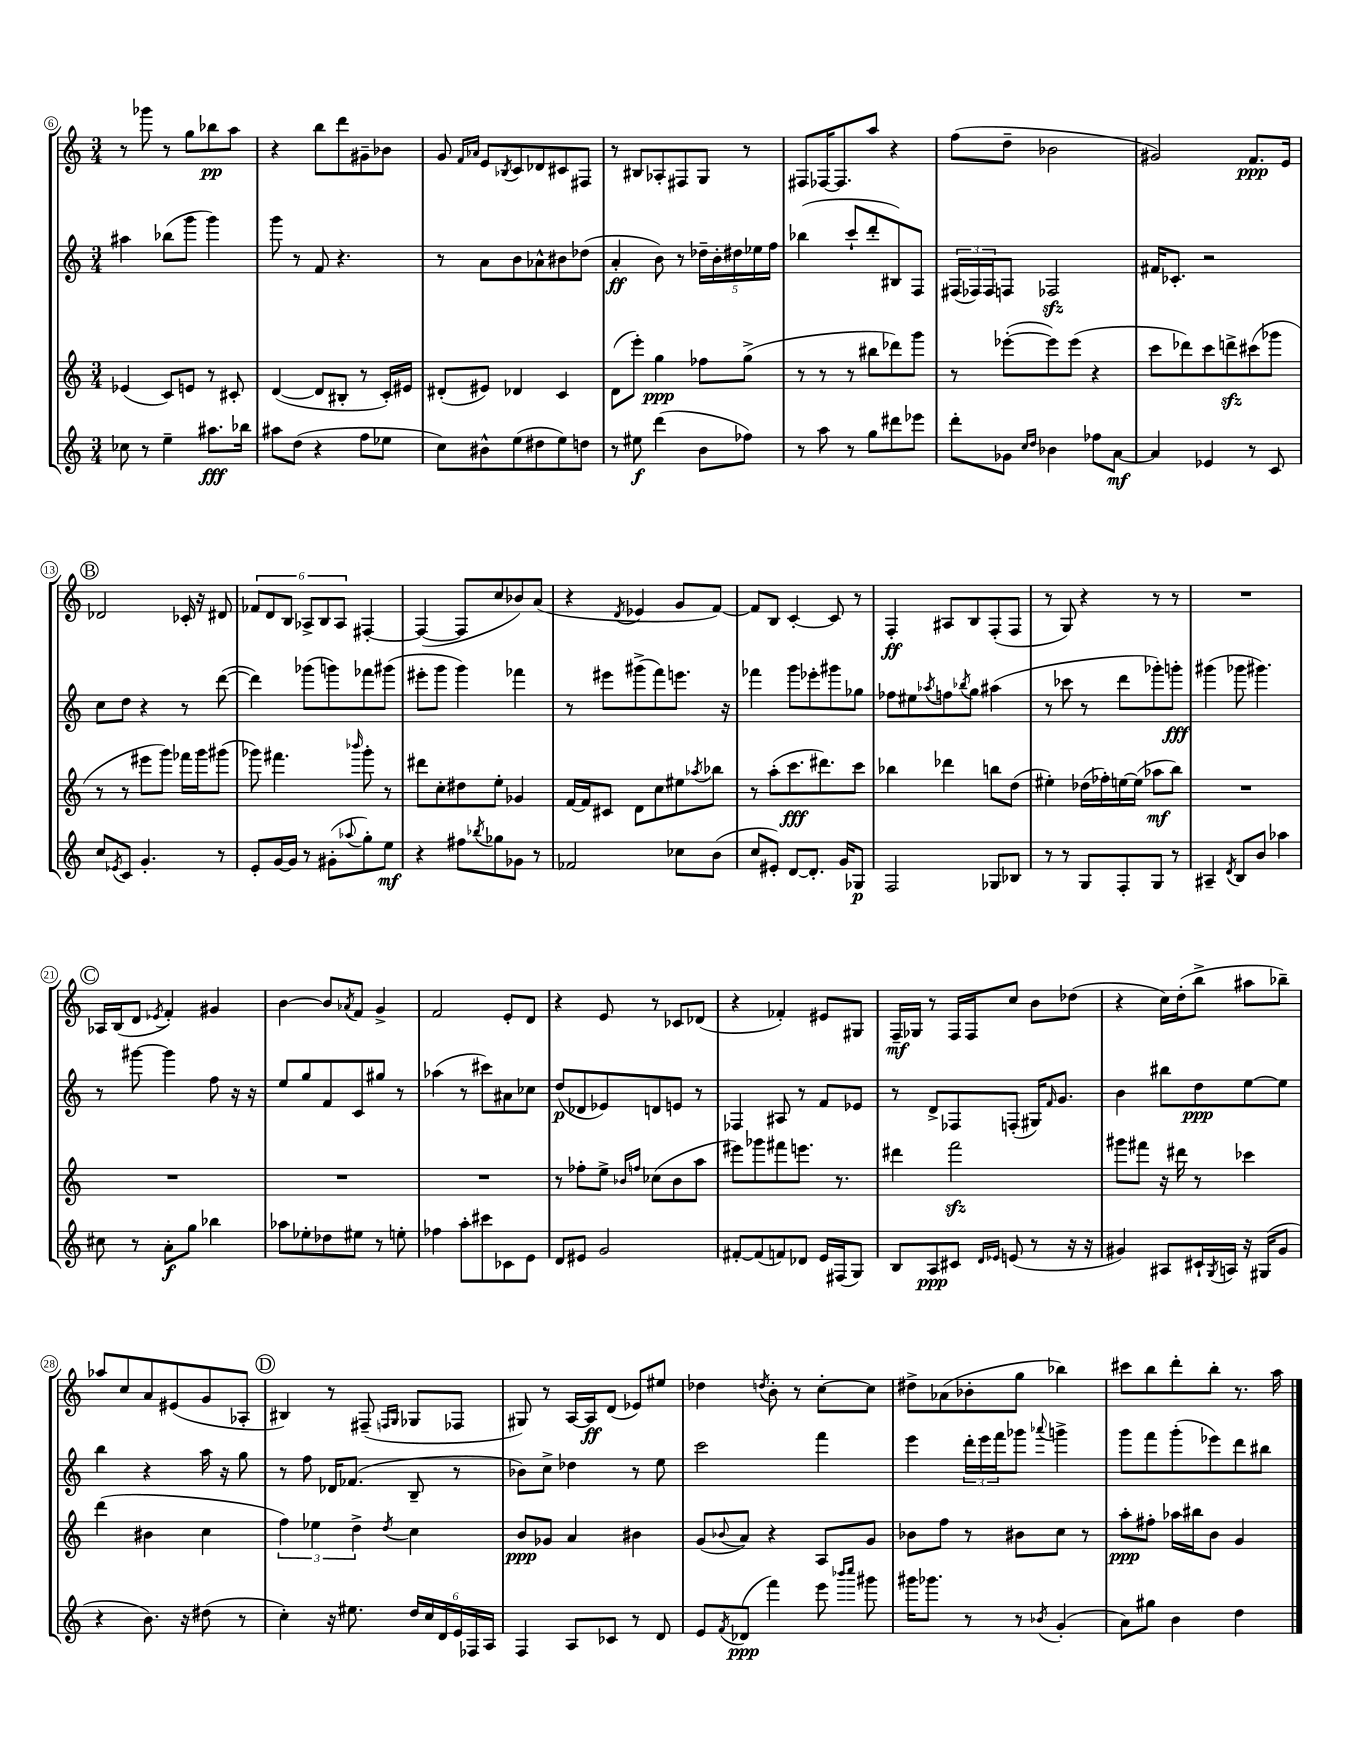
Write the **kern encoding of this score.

**kern	**kern	**kern	**kern
*staff4	*staff3	*staff2	*staff1
*clefG2	*clefG2	*clefG2	*clefG2
*k[]	*k[]	*k[]	*k[]
*M3/4	*M3/4	*M3/4	*M3/4
8cc-	(4e-	4aa#	8r
8r	.	.	8ggg-
4ee~	8c)	(8bb-	8r
.	8e	8ggg	8gg
8.aa#	8r	4ggg)	8bb-
.	8c#'	.	8aa
16bb-	.	.	.
=	=	=	=
8aa#	([4d	8ggg	4r
(8dd	.	8r	.
4r	8d]	8f	8bb
.	8B#'	4.r	8ddd
8ff	8r	.	8g#~
8ee-	16c')	.	8b-
.	16e#	.	.
=	=	=	=
8cc)	(8d#'	8r	8g
.	.	.	16qqf
.	.	.	16qqa-
8b#^^	8e#)	8a	8e
.	.	.	8qB-
(8ee	4d-	8b	8c
8dd#	.	8a-^^	8d-
8ee)	4c	8b#	8c#
8dd	.	(8dd-	8F#
=	=	=	=
8r	(8d	4a'	8r
8ee#	8eee')	.	8B#
(4ddd	4gg	8b)	8A-'
.	.	8r	8F#
8b	8ff-	20dd-~	8G
.	.	20b'	.
.	.	20dd#	.
8ff-)	(8gg^	.	8r
.	.	20ee-	.
.	.	20ff	.
=	=	=	=
8r	8r	(4bb-	8F#
8aa	8r	.	[16F-
.	.	.	8.F-]
8r	8r	8ccc`	.
8gg	8bb#	8ddd'	8aa
8ddd#	8ddd-)	8B#)	4r
8eee-	8ggg	8F	.
=	=	=	=
8ddd'	8r	(24F#	(8ff
.	.	24F-)	.
.	.	24F-	.
8g-	([8eee-'	8F	8dd~
16qqcc	.	.	.
16qqdd	.	.	.
4b-	8eee-])	2F-	2b-
.	(8eee-	.	.
8ff-	4r	.	.
[8a	.	.	.
=	=	=	=
4a]	8ccc	16f#	2g#)
.	.	8.c-'	.
.	8ddd-)	.	.
4e-	8ccc	2r	.
.	8ddd^	.	.
8r	(8ccc#	.	8.f
8c	8ggg-	.	.
.	.	.	16e
=	=	=	=
8cc	8r	8cc	2d-
8qe-	.	.	.
8c	8r	8dd	.
4.g'	8eee#	4r	.
.	8ggg)	.	.
.	16fff-	8r	16c-'
.	16ggg	.	16r
8r	(8ggg#	([8ddd	8d#
=	=	=	=
8e'	8ggg-)	4ddd])	12f-
.	.	.	12d
[16g	4.fff#	.	.
.	.	.	12B
16g]	.	.	.
8r	.	(8ggg-	12A-^
.	.	.	12B
(8g#'	.	8ggg)	.
.	.	.	12A-
8qqaa-	16qqbbb-	.	.
8gg')	8ggg-'	8fff-	[4F#'
8ee	8r	(8ggg#	.
=	=	=	=
4r	8ddd#	8eee#'	(4F#_
.	8cc'	8ggg	.
8ff#	8dd#	4ggg)	8F#]
8qbb-	.	.	.
8gg-	8ee'	.	8cc
8g-	4g-	4fff-	8b-)
8r	.	.	(8a
=	=	=	=
2f-	[16f	8r	4r
.	16f]	.	.
.	8c#	8eee#	.
.	.	.	8qd
.	8d	(8ggg#^	4e-
.	8cc	8fff)	.
8cc-	8ee#	8.eee	8g
.	8qaa-	.	.
(8b	8bb-	.	[8f)
.	.	16r	.
=	=	=	=
8cc	8r	4fff-	8f]
8e#')	(8aa'	.	8B
[8d	8.ccc	8ggg	[4c'
8.d']	.	8eee-'	.
.	8.ddd#)	.	.
.	.	8ggg#	8c]
16g	.	.	.
8G-	8ccc	8gg-	8r
=	=	=	=
2F	4bb-	8ff-	4F'
.	.	8ee#	.
.	.	8qaa-	.
.	4ddd-	8ff	8A#
.	.	8qbb-	.
.	.	8gg	8B
8G-	8bb	(4aa#	(8F'
8B-	(8dd	.	8F
=	=	=	=
8r	4ee#')	8r	8r
8r	.	8ccc-	8G)
8G	(16dd-	8r	4r
.	16ff-')	.	.
8F'	[16ee	8ddd	.
.	(16ee]	.	.
8G	8aa-	8ggg-')	8r
8r	8bb)	8ggg'	8r
=	=	=	=
4A#~	2.r	(4ggg#	2.r
8qd	.	.	.
8B	.	8ggg-	.
8b	.	4.ggg#)	.
4aa-	.	.	.
=	=	=	=
8cc#	2.r	8r	16A-
.	.	.	(16B
8r	.	[8ggg#	8d
.	.	.	8qe-
8a'	.	4ggg#]	4f')
8gg	.	.	.
4bb-	.	8ff	4g#
.	.	16r	.
.	.	16r	.
=	=	=	=
8aa-	2.r	8ee	[4b
8ee-'	.	8gg	.
8dd-	.	8f	8b]
.	.	.	8qa-
8ee#	.	8c	8f
8r	.	8gg#	4g^
8ee'	.	8r	.
=	=	=	=
4ff-	2.r	(4aa-	2f
8aa'	.	8r	.
8ccc#	.	8ccc#)	.
8c-	.	8a#	8e'
8e	.	8cc-	8d
=	=	=	=
8d	8r	(8dd	4r
8e#	8ff-'	8d-	.
2g	8ee^	8e-)	8e
.	16qqb-	.	.
.	16qqff	.	.
.	(8cc-	8d	8r
.	8b-	8e	8c-
.	8aa	8r	(8d-
=	=	=	=
[8f#'	8eee#)	4F-	4r
(8f#]	8ggg-	.	.
8f)	8fff#	8A#	4f-')
8d-	8.eee	8r	.
16e	.	8f	8e#
(16F#	8.r	.	.
8G)	.	8e-	8G#
=	=	=	=
8B	4ddd#	8r	16F~
.	.	.	16G-
8A	.	8d^	8r
8c#	2fff	8F-	16F
.	.	.	16F
16qqd	.	.	.
16qqe-	.	.	.
(8e	.	(8F'	8cc
8r	.	16G#)	8b
.	.	16qqf	.
.	.	8.g	.
16r	.	.	(8dd-
16r	.	.	.
=	=	=	=
4g#)	8ggg#	4b	4r
.	8fff#	.	.
8A#	16r	8bb#	16cc)
.	16ddd#	.	(16dd'
16c#`	8r	8dd	8bb^
8qG	.	.	.
16A	.	.	.
16r	4ccc-	[8ee	8aa#
(16G#	.	.	.
8g#	.	8ee]	8bb-~)
=	=	=	=
4r	(4ddd	4bb	8aa-
.	.	.	8cc
8.b)	4b#	4r	8a
.	.	.	(8e#
16r	.	.	.
(8dd#	4cc	16aa	8g
.	.	16r	.
8r	.	8gg	8A-'
=	=	=	=
4cc')	6ff)	8r	4B#)
.	.	8ff	.
.	6ee-	.	.
16r	.	16d-	8r
8.ee#	.	(8.f-	.
.	6dd^	.	.
.	.	.	(8F#~
.	.	.	16qqF
.	8qdd	.	16qqG
24dd	4cc	8B~	8G-
24cc	.	.	.
24d	.	.	.
24e	.	8r	8F-
24F-	.	.	.
24A	.	.	.
=	=	=	=
4F	8b	8b-)	8G#)
.	8g-	8cc^	8r
8A	4a	4dd-	[16A
.	.	.	16A]
8c-	.	.	(8d
8r	4b#	8r	8e-)
8d	.	8ee	8ee#
=	=	=	=
8e	(8g	2ccc	4dd-
8qf	8qqb-	.	.
(8d-	8a)	.	.
.	.	.	8qdd
4fff)	4r	.	8b'
.	.	.	8r
8eee	8A	4fff	[8cc'
16qqbbb-	.	.	.
16qqcccc	.	.	.
8ggg#	8g	.	8cc]
=	=	=	=
16ggg#	8b-	4eee	8dd#^
8.ggg-	.	.	.
.	8ff	.	(8a-
8r	8r	24ddd'	8b-'
.	.	24eee	.
.	.	24fff	.
8r	8b#	8ggg-	8gg
8qb-	.	8qqaaa-	.
(4g'	8cc	4ggg^	4bb-)
.	8r	.	.
=	=	=	=
8a)	8aa'	8ggg	8ccc#
8gg#	8ff#'	8fff	8bb
4b	16aa-	(8ggg'	8ddd'
.	16bb#	.	.
.	8b	8eee-)	8bb'
4dd	4g	8ddd	8.r
.	.	8bb#	.
.	.	.	16aa
==	==	==	==
*-	*-	*-	*-
